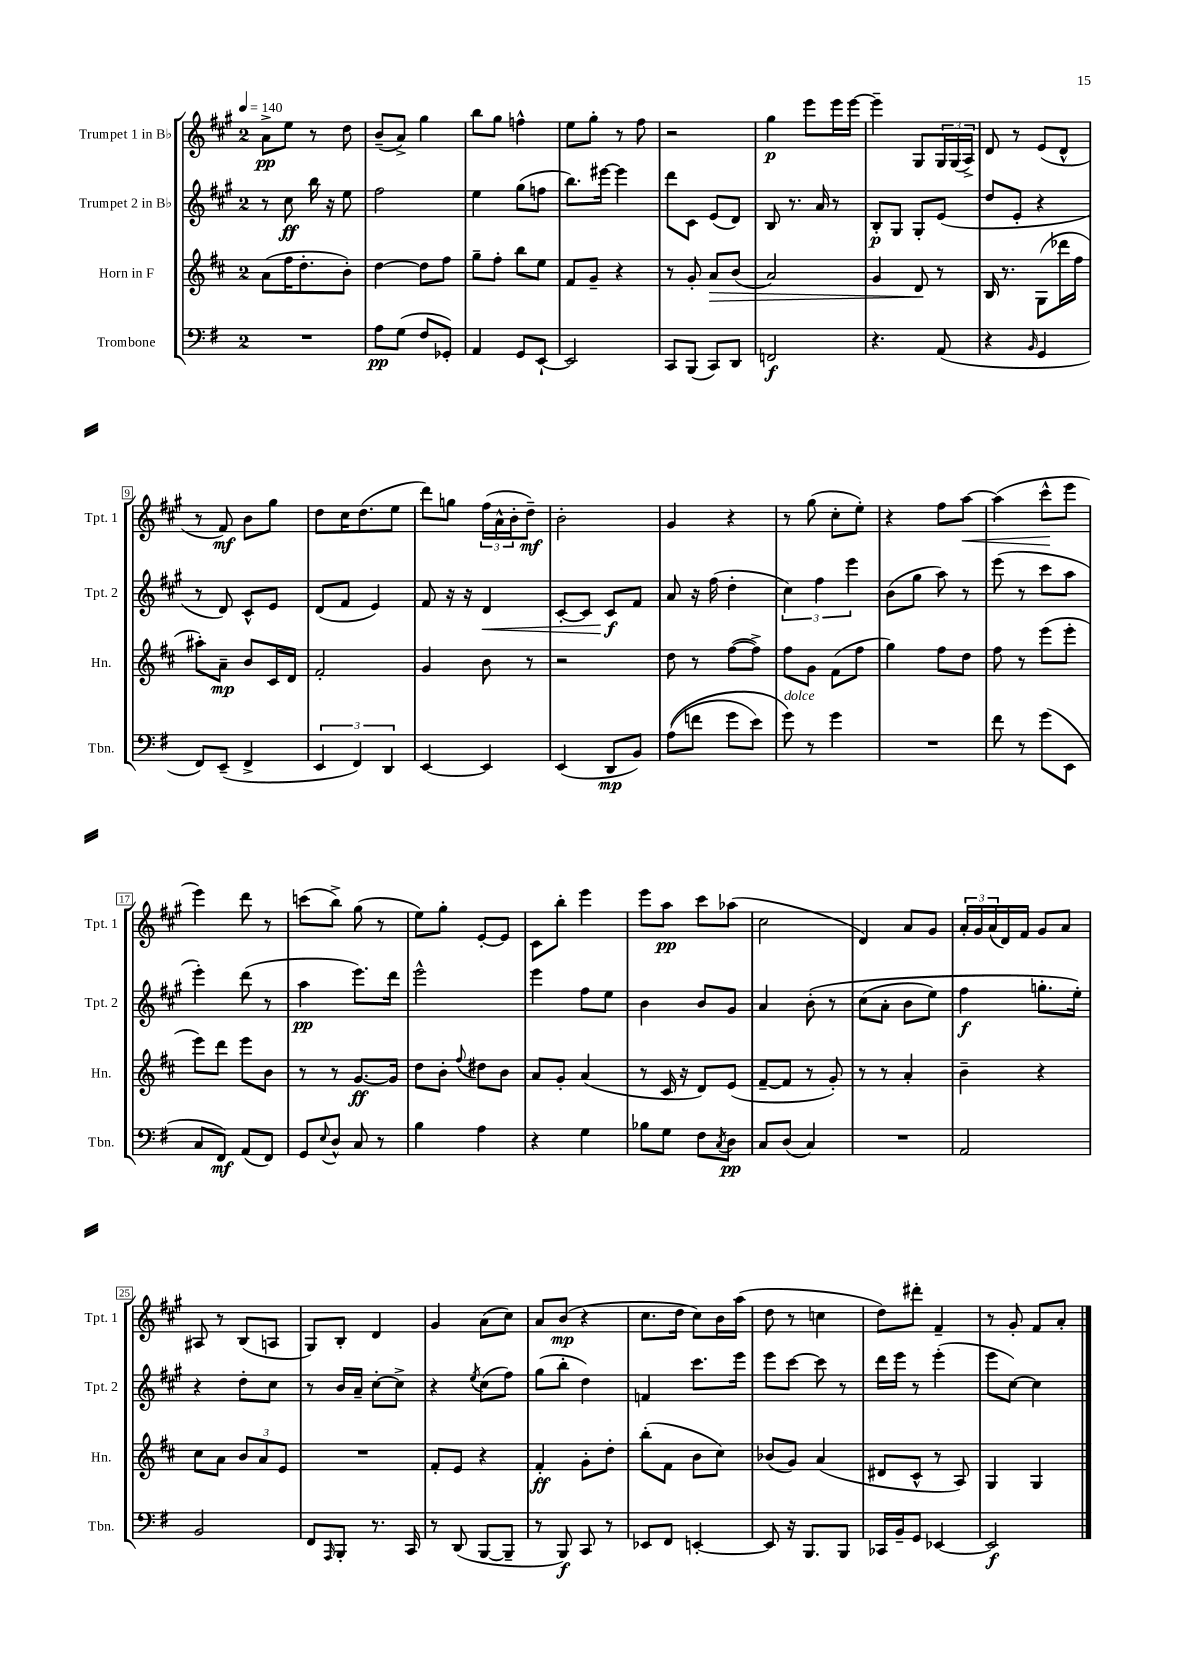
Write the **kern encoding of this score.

**kern	**kern	**kern	**kern
*staff4	*staff3	*staff2	*staff1
*clefF4	*clefG2	*clefG2	*clefG2
*k[f#]	*k[f#c#]	*k[f#c#g#]	*k[f#c#g#]
*M2/4	*M2/4	*M2/4	*M2/4
*MM140	*MM140	*MM140	*MM140
2r	(8a	8r	8a^
.	16ff#	8cc#	8ee
.	8.dd'	.	.
.	.	16bb	8r
.	.	16r	.
.	8b')	8ee	8dd
=	=	=	=
8A	[4dd	2ff#	(8b~
(8G	.	.	8a^)
8F#	8dd]	.	4gg#
8GG-')	8ff#	.	.
=	=	=	=
4AA	8gg~	4ee	8bb
.	8ff#'	.	8gg#
8GG	8bb	(8gg#	4ff^^
[8EE`	8ee	8ff	.
=	=	=	=
2EE]	8f#	8.bb)	8ee
.	8g~	.	8gg#'
.	.	[16eee#	.
.	4r	4eee#]	8r
.	.	.	8ff#
=	=	=	=
8CC	8r	8ddd	2r
(8BBB	8g'	8c#	.
8CC)	8a	(8e	.
8DD	(8b	8d)	.
=	=	=	=
2FF	2a)	8B	4gg#
.	.	8.r	.
.	.	.	8eee
.	.	16a	.
.	.	8r	16eee
.	.	.	[16eee
=	=	=	=
4.r	4g	8B'	4eee~]
.	.	8G#	.
.	8d	8G#'	8G#
(8AA	8r	(8e	24G#
.	.	.	(24G#
.	.	.	24A^)
=	=	=	=
4r	16B	8dd	8d
.	8.r	.	.
.	.	8e'	8r
16qqBB	.	.	.
4GG	(8G	4r	(8e
.	16ddd-	.	8d^^
.	16ff#	.	.
=	=	=	=
8FF#)	8aa#')	8r	8r
(8EE~	8a~	8d)	8f#)
4FF#^	8b	8c#^^	8b
.	16c#	8e	8gg#
.	16d	.	.
=	=	=	=
6EE	2f#'	(8d	8dd
.	.	8f#	16cc#
6FF#)	.	.	.
.	.	.	(8.dd
.	.	4e)	.
6DD	.	.	.
.	.	.	8ee
=	=	=	=
[4EE	4g	8f#	8ddd)
.	.	16r	8gg
.	.	16r	.
4EE]	8b	4d	(24ff#
.	.	.	24a^^
.	.	.	24b'
.	8r	.	8dd~)
=	=	=	=
(4EE	2r	[8c#'	2b'
.	.	8c#]	.
8DD	.	8c#	.
8BB)	.	8f#	.
=	=	=	=
&((8A	8dd	8a	4g#
8f	8r	16r	.
.	.	(16ff#	.
8g	([8ff#	4dd'	4r
8e)	8ff#^])	.	.
=	=	=	=
8g&)	8ff#	6cc#)	8r
8r	8g	.	(8gg#
.	.	6ff#	.
4g	(8f#	.	8cc#'
.	.	6eee	.
.	8ff#	.	8ee')
=	=	=	=
2r	4gg)	(8b	4r
.	.	8gg#	.
.	8ff#	8aa)	8ff#
.	8dd	8r	[8aa
=	=	=	=
8f#	8ff#	(8eee	(4aa]
8r	8r	8r	.
(8g	(8eee	8ccc#	8ccc#^^
8EE	8eee'	8aa	8eee
=	=	=	=
8C	8eee)	4eee')	4eee)
8FF#)	8ddd	.	.
(8AA	8eee	(8ddd	8ddd
8FF#)	8b	8r	8r
=	=	=	=
8GG	8r	4aa	(8ccc
8qqE	.	.	.
8D^^	8r	.	8bb^)
8C	[8.g	8.eee)	(8gg#
8r	.	.	8r
.	16g]	16ddd	.
=	=	=	=
4B	8dd	2eee^^	8ee)
.	8b'	.	8gg#'
.	8qqff#	.	.
4A	8dd#	.	[8e'
.	8b	.	8e]
=	=	=	=
4r	8a	4eee	8c#
.	8g'	.	8bb'
4G	(4a	8ff#	4eee
.	.	8ee	.
=	=	=	=
8B-	8r	4b	8eee
8G	16c#	.	8aa
.	16r	.	.
8F#	8d)	8b	8ccc#
8qC	.	.	.
8D	(8e	8g#	(8aa-
=	=	=	=
8C	[8f#~	4a	2cc#
(8D	8f#]	.	.
4C)	8r	&(8b'	.
.	8g')	8r	.
=	=	=	=
2r	8r	(8cc#	4d)
.	8r	8a'	.
.	4a'	8b	8a
.	.	8ee)	8g#
=	=	=	=
2AA	4b~	4ff#	24a'
.	.	.	24g#
.	.	.	(24a
.	.	.	16d)
.	.	.	16f#
.	4r	8.gg'	8g#
.	.	.	8a
.	.	16ee'&)	.
=	=	=	=
2BB	8cc#	4r	8A#
.	8a	.	8r
.	12b	8dd'	(8B
.	12a	.	.
.	.	8cc#	8A
.	12e	.	.
=	=	=	=
8FF#	2r	8r	8G#)
16qqAAA	.	.	.
8BBB'	.	16b	8B'
.	.	16a~	.
8.r	.	[8cc#'	4d
.	.	8cc#^]	.
16CC	.	.	.
=	=	=	=
8r	8f#'	4r	4g#
(8DD	8e	.	.
.	.	8qee	.
[8BBB	4r	(8cc#	(8a
8BBB~]	.	8ff#)	8cc#)
=	=	=	=
8r	4f#'	(8gg#	8a
8BBB)	.	8bb'	(8b
8CC	8g'	4dd)	4r
8r	8dd'	.	.
=	=	=	=
8EE-	(8bb'	4f	8.cc#
8FF#	8f#	.	.
.	.	.	16dd
[4EE'	8b	8.ccc#	8cc#)
.	8cc#)	.	16b
.	.	16eee	(16aa
=	=	=	=
8EE]	(8b-	8eee	8dd
16r	8g)	[8ccc#	8r
8.BBB	.	.	.
.	(4a	8ccc#]	4cc
8BBB	.	8r	.
=	=	=	=
16CC-	8d#	16ddd	8dd)
16BB~	.	16eee	.
8GG	8c#^^	8r	8ddd#'
[4EE-	8r	(4eee'	4f#~
.	8A)	.	.
=	=	=	=
2EE-]	4G	8eee	8r
.	.	[8cc#)	8g#'
.	4G	4cc#]	8f#
.	.	.	8a'
==	==	==	==
*-	*-	*-	*-
